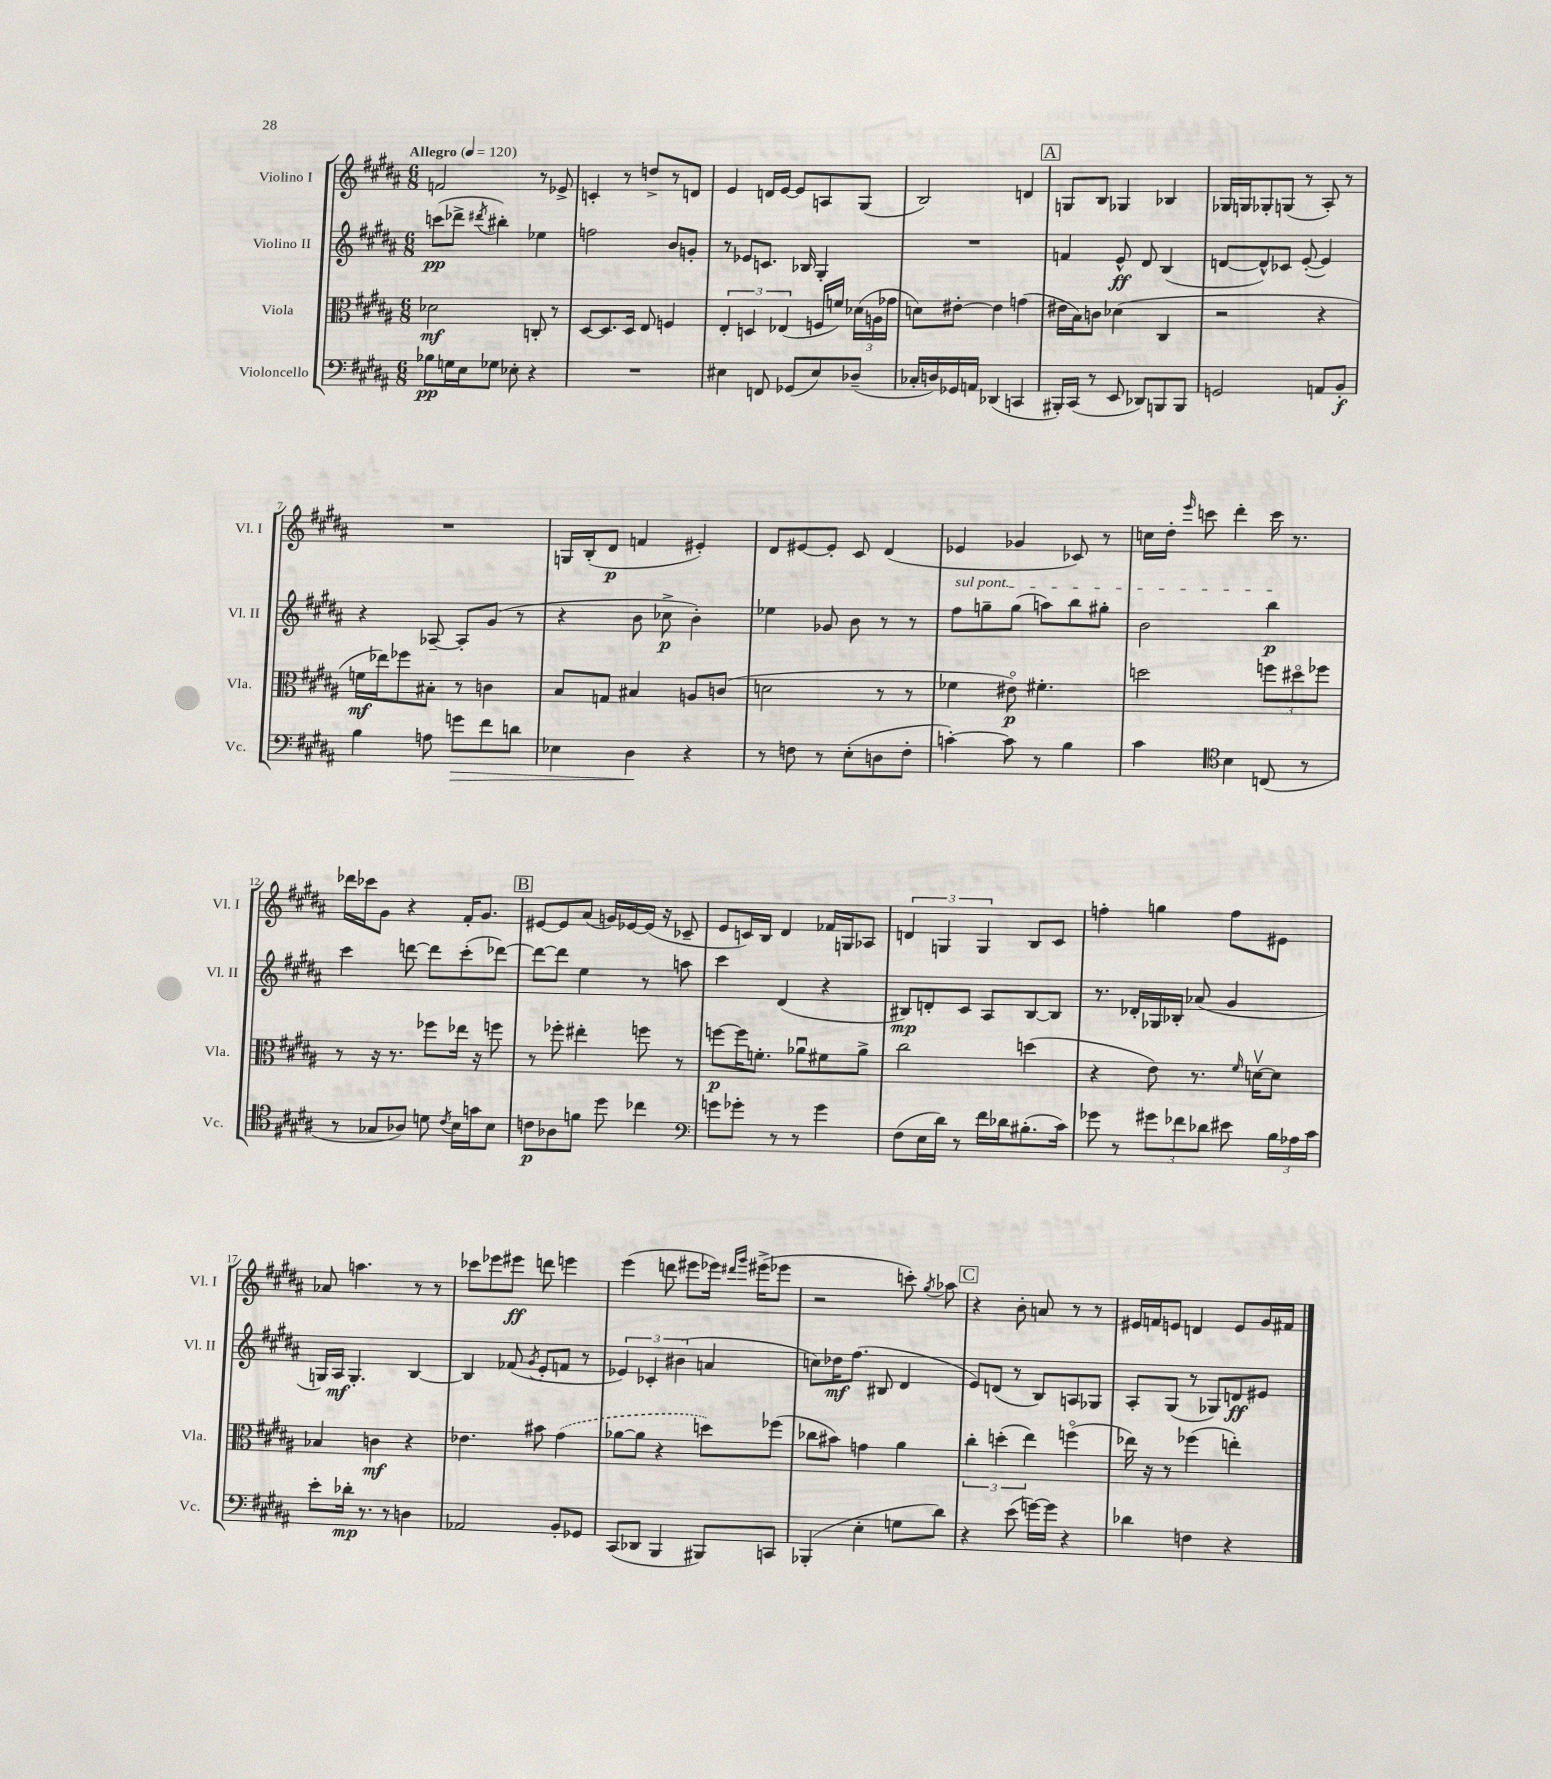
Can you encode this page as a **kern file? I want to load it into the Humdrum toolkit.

**kern	**kern	**kern	**kern
*staff4	*staff3	*staff2	*staff1
*clefF4	*clefC3	*clefG2	*clefG2
*k[f#c#g#d#a#]	*k[f#c#g#d#a#]	*k[f#c#g#d#a#]	*k[f#c#g#d#a#]
*M6/8	*M6/8	*M6/8	*M6/8
*MM120	*MM120	*MM120	*MM120
8B-\L	2d-\	(8ccc\L	2f/
16G\L	.	8ddd-^\J	.
16E\J	.	.	.
.	.	8qddd#/	.
8G-\J	.	4bb#'\)	.
8E-'\	.	.	.
4r	8C'/	4ee-\	8r
.	8r	.	8e-^/
=	=	=	=
2.r	[8D#/L	2ff\	4c'/
.	8.D#/]	.	.
.	.	.	8r
.	16D#/Jk	.	.
.	8E/	.	8dd^/L
.	4F/	8b/L	8r
.	.	8g'/J	8d/J
=	=	=	=
4E#\	6E'/	8r	4e/
.	.	8e-/L	.
.	6D/	.	.
8FF/	.	8.c/J	16d/LL
.	.	.	[16e/JJ
.	(6E-/	.	.
(8GG-/L	.	.	8e/]L
.	.	16B-/	.
8E#/)	16F/LL	4G#'/	8A/
.	16f/JJ)	.	.
(8D-~/J	(24d-\LL	.	(8G#/J
.	24A\	.	.
.	24g-\JJ	.	.
=	=	=	=
16C-'/LL	8d\L)	2.r	2B/)
16D/)	.	.	.
16GG-/	[8e#'\J	.	.
16AA/JJ	.	.	.
(4DD-/	4e#\]	.	.
4CC/	(4g\	.	4d/
=	=	=	=
16BBB#'/LL)	16e#\LL	4f/	8G/L
(16CC#/JJ	16B\J)	.	.
8r	8c\J	.	8B/J
8EE/	(4d-\	8e^^/	4G-/
8DD-/L)	.	8d#/	.
8BBB/	4C#/	(4B/	4B-/
8BBB/J	.	.	.
=	=	=	=
2GG/	2r	[8d/L	16G-/LL
.	.	.	16G/J
.	.	8d^^/])	8G-'/
.	.	8c-/J	(8G/J
.	.	([8e'/	8r
8AA/L	4r	4e/])	8A#'/)
8BB'/J	.	.	8r
=	=	=	=
4B\	16f\LL	4r	2.r
.	16ee-\J)	.	.
.	8ff-\	.	.
8A\	8B#'\J	[8A-~/	.
8g\L	8r	8A-'/]L	.
8f#\	4c\	(8g#/J	.
8d\J	.	8r	.
=	=	=	=
4E-\	8B/L	4r	16G/LL
.	.	.	(16B'/J
.	8G/J	.	8d#/J
4D#\	4B#/	8b\	4f/
.	.	8cc-^\	.
4r	8A/L	4b'\)	4e#'/)
.	(8c/J	.	.
=	=	=	=
8r	2d\	4ee-\	8d#/L
8F\	.	.	[8e#/
8r	.	8g-/	8e#'/]J
(8E'\L	.	8b\	8c#/
8D\	8r	8r	(4d#/
8F'\J	8r	8r	.
=	=	=	=
[4c'\)	4f-\	8ff#\L	4e-/
.	.	8gg~\	.
8c\]	8e#o\)	(8gg\J	4g-/
8r	4.f#'\	8aa\L)	.
4B\	.	8bb\	8c-/)
.	.	8gg#'\J	8r
=	=	=	=
4c#\	2dd\	2b\	16cc\LL
.	.	.	16dd#'\JJ
.	.	.	16qqeee/
.	.	.	8ccc\
*clefC4	*	*	*
4B\	.	.	4ddd#'\
(8C/	12ff\L	4bb\	16ccc\
.	.	.	8.r
.	12dd#o\	.	.
8r	.	.	.
.	12ff-\J	.	.
=	=	=	=
8r	8r	4ccc#\	16ddd-\LL
.	.	.	16ccc-\J
8G-/L	16r	.	8g#\J
.	8.r	.	.
8A-/J)	.	[8ddd\	4r
8d\	8ff-\L	8ddd\]L	.
8qc#/	.	.	.
16B\LL	16ee-\Jk	(8ccc#'\	16f#'/LK
16g\J	16r	.	8.g#/J
8B\J	8ff\	[8ddd-\J)	.
=	=	=	=
8c\L	8r	8ddd-\_L	[8e#/L
8A-\	8ff-'\	8ddd-\]J	8e#/]
8f\J	4ee#'\	4ee\	(8a#/J
8dd#\	.	.	16g/LL)
.	.	.	[16e-/
4cc-\	8ff\	8r	(16e-/]JJ
.	.	.	16r
.	8r	8aa\	8c-~/
=	=	=	=
*clefF4	*	*	*
8g\L	[8ff\L	4ccc#\	8e/L
8g-'\J	16ff\]K	.	16c/L)
.	8.f'\J	.	16B/JJ
8r	.	(4d#/	4d#/
8r	8a-u\L	.	.
4g-\	8f#\	4r	16f-/LL
.	.	.	16G/J
.	8a-^\J	.	8A-/J
=	=	=	=
(8F#\L	2cc#\	8B#/L)	6d/
16E\L	.	8d'/	.
.	.	.	6G/
16d#\JJ)	.	.	.
8r	.	8c#/J	.
.	.	.	6G/
16f#\LL	.	8A#/L	.
16d-\J	.	.	.
(8.B#'\	(4dd\	[8B#/	8B/L
.	.	8B#/]J	8c#/J
16c#\Jk)	.	.	.
=	=	=	=
8g-\	4r	8.r	4ff'\
8r	.	.	.
.	.	16d-'/LL	.
12g#\L	8e\)	16G-/	4gg\
.	.	16B-'/JJ	.
12f-\	.	.	.
.	8.r	(8a-/	.
12d-\J	.	.	.
8e#\	.	4g#/	8ff\L
.	16qqf#/	.	.
.	[16dv\LK	.	.
24B\LL	8d\]J	.	8e#\J
24A-\	.	.	.
24c#\JJ	.	.	.
=	=	=	=
8e'\L	4B-/	16G/LL)	8a-/
.	.	16A#/JJ	.
16d-'\Jk	.	4.G'/	4.aa\
8.r	.	.	.
.	4c\	.	.
8r	.	.	.
4D\	4r	[4B/	8r
.	.	.	8r
=	=	=	=
2AA-/	4.e-\	4B/]	8ccc-\L
.	.	.	8eee-\
.	.	(8f-/	8eee#\J
.	.	8qg#/	.
.	8b#\	8e'/L	8ddd\
8BB'/L	(4g#\	8f/J	4eee\
8GG-/J	.	8r	.
=	=	=	=
(8CC#/L	[8a-\L	6e-/)	(4eee\
8DD-/J	8a-\]J	.	.
.	.	6c-'/	.
4BBB/	4r	.	8ddd\
.	.	(6b#\	.
.	.	.	8eee#\L
8BBB#/L)	8dd\L)	4a/	16eee-\Jk)
.	.	.	16qqddd#/LL
.	.	.	16qqggg#/JJ
.	.	.	(16eee#^\LK
8CC/J	(8ff-\J	.	8eee-\J
=	=	=	=
(4BBB-'/	8cc-\L	8cc\L)	2r
.	8b#\J)	16dd-\K	.
.	.	(8.ff#\J	.
4E'\	4g\	.	.
.	.	8B#/	.
8G\L	4a#\	4d#/	8ccc'\)
.	.	.	8qgg#/
8d#\J)	.	.	8aa-\
=	=	=	=
4r	6cc#'\	8e/L)	4r
.	.	(8d/J	.
.	(6dd'\	.	.
(8e\	.	8r	8b'\
.	6ee\)	.	.
[16g\LL)	.	8B/L)	8a/
16g\]JJ	.	.	.
4r	(4ffo\	8A/	8r
.	.	8G-/J	8r
=	=	=	=
4d-\	16ee-\)	8A#'/L	16e#/LL
.	16r	.	16f/J
.	8r	(8G#/J	8e/J
4F\	(4ff-\	8r	4d/
.	.	8G-/L)	.
4r	4ee'\)	8d/	8e/L
.	.	8e#/J	16g#/L
.	.	.	16f#/JJ
==	==	==	==
*-	*-	*-	*-
